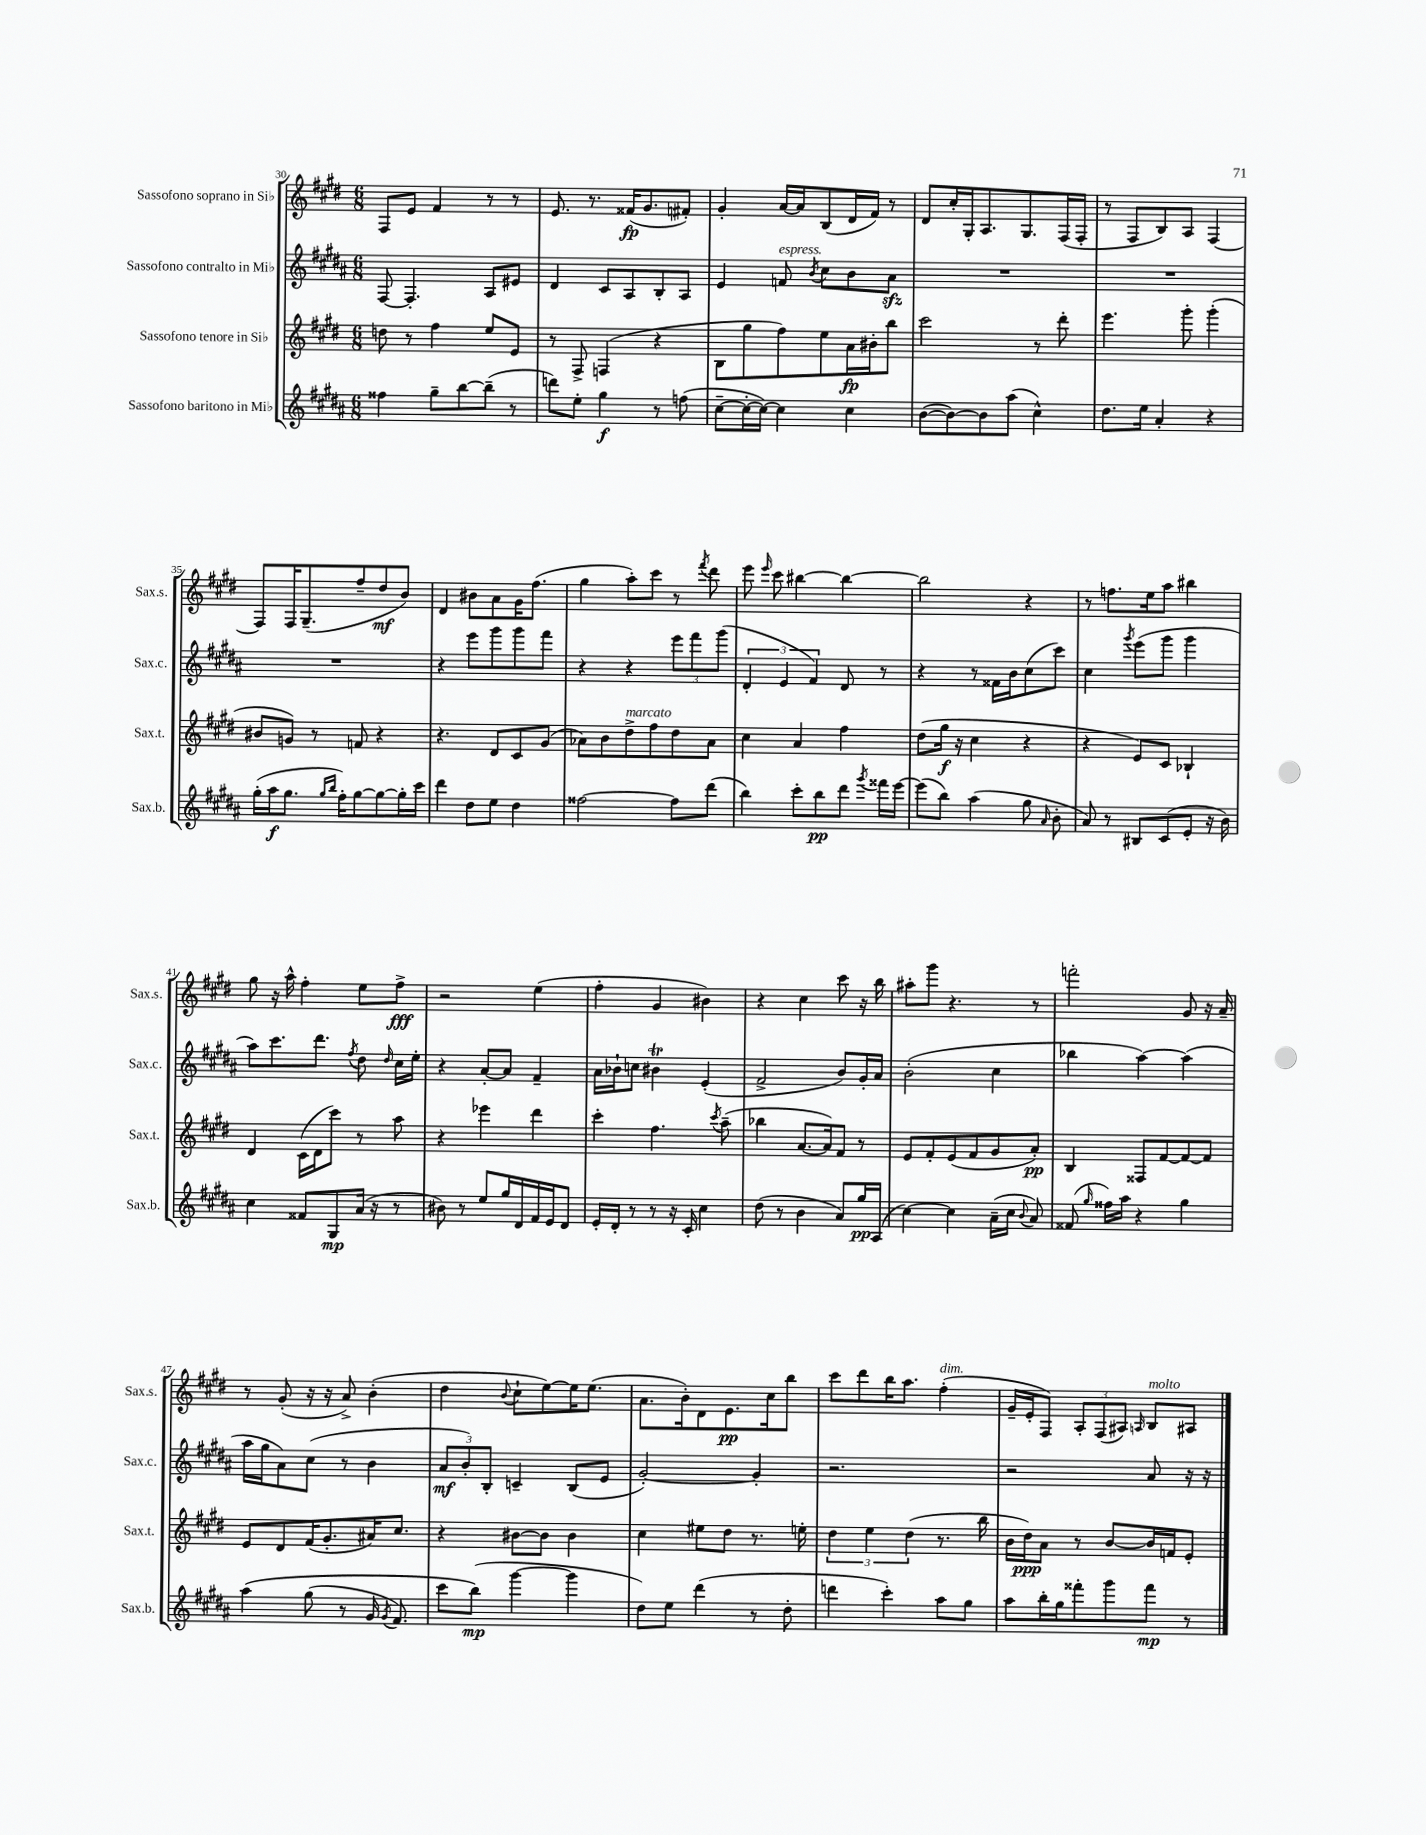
<<
\new StaffGroup <<
\new Staff = "s0" \with { instrumentName = "Sassofono soprano in Sib" shortInstrumentName = "Sax.s." } {
    \clef treble \key e \major \numericTimeSignature \time 6/8
    \autoBeamOff fis8[ e'8] fis'4 r8 r8 |
    e'8. r8. fisis'16[\fp( gis'8. fis'8]-.) |
    gis'4-. a'16[~ a'16 b8( dis'16 fis'16]) r8 |
    dis'8[ cis''16-. gis16-. a8. gis8. fis16( fis16]-. |
    r8 fis8[ b8) a8] fis4~ |
    fis8[ fis16 gis8.--( fis''8-- dis''8\mf b'8]) |
    dis'4 bis'8[ a'8 gis'16 fis''8.]( |
    gis''4 a''8[-.) cis'''8] r8 \acciaccatura { fis'''8 } dis'''8 |
    e'''8 \grace { e'''16 } cis'''8 bis''4~ bis''4~ |
    bis''2 r4 |
    r8 f''8.[ e''16 a''8] bis''4 |
    gis''8 r16 a''16-^ fis''4-. e''8[ fis''8]->\fff |
    r2 e''4( |
    fis''4-. gis'4 bis'4) |
    r4 cis''4 cis'''8 r16 b''16 |
    ais''8[-. gis'''8] r4. r8 |
    f'''2-. gis'8 r16 a'16-- |
    r8 gis'8-.( r16 r16 a'8->) b'4-.( |
    dis''4 \appoggiatura { b'8 } cis''8[-! e''8~) e''16 e''8.]( |
    a'8.[ b'16-.) dis'8 e'8.\pp cis''16 b''8] |
    cis'''8[ dis'''8 b''16 a''8.] fis''4-.^\markup { \italic "dim." }( |
    gis'16[-- e'16-. fis8]) \tuplet 3/2 { a8[-. fis8( ais8]) } \grace { a16 } b8[^\markup { \italic "molto" } ais8] \bar "|." |
}
\new Staff = "s1" \with { instrumentName = "Sassofono contralto in Mib" shortInstrumentName = "Sax.c." } {
    \clef treble \key b \major \numericTimeSignature \time 6/8
    \autoBeamOff fis8~ fis4.-. ais8[ eis'8] |
    dis'4 cis'8[ ais8 b8-. ais8] |
    e'4 f'8^\markup { \italic "espress." } \acciaccatura { b'8 } cis''8[ b'8 ais'8]\sfz |
    R2. |
    R2. |
    R2. |
    r4 e'''8[ gis'''8 gis'''8 fis'''8] |
    r4 r4 \tuplet 3/2 { e'''8[ fis'''8 gis'''8]( } |
    \tuplet 3/2 { dis'4-. e'4 fis'4) } dis'8 r8 |
    r4 r8 fisis'16[ b'16 cis''8( cis'''8]) |
    cis''4 \acciaccatura { gis'''8 } e'''8[( gis'''8] gis'''4 |
    ais''8[) cis'''8. dis'''8.] \acciaccatura { fis''8 } dis''8 \grace { dis''16 } cis''16[ e''16]-. |
    r4 ais'8[~-. ais'8] fis'4-- |
    ais'16[ bes'16-! c''8] bis'4\trill e'4-.( |
    fis'2-> b'8[) gis'16-. ais'16] |
    b'2-.( cis''4 |
    bes''4 ais''4~) ais''4( |
    ais''16[ gis''16 ais'8) cis''8]( r8 b'4 |
    \tuplet 3/2 { ais'8[\mf b'8-.) b8]-. } c'4-- b8[( e'8] |
    gis'2~-.) gis'4-. |
    r2. |
    r2 ais'8 r16 r16 \bar "|." |
}
\new Staff = "s2" \with { instrumentName = "Sassofono tenore in Sib" shortInstrumentName = "Sax.t." } {
    \clef treble \key e \major \numericTimeSignature \time 6/8
    \autoBeamOff d''8 r8 fis''4 e''8[ e'8] |
    r8 fis8-> f4( r4 |
    b8[ gis''8 fis''8) e''8 a'16\fp bis'16-. b''8] |
    cis'''2 r8 dis'''8-. |
    e'''4. gis'''8-. gis'''4-.( |
    bis'8[ g'8]) r8 f'8 r4 |
    r4. dis'8[ cis'8 gis'8]( |
    aes'8[) b'8 dis''8->^\markup { \italic "marcato" } fis''8 dis''8 aes'8] |
    cis''4 a'4 fis''4 |
    dis''8[( gis''16]\f r16 cis''4 r4 |
    r4 e'8[) cis'8] bes4-! |
    dis'4 cis'16[( dis'16 cis'''8]) r8 a''8 |
    r4 ees'''4 dis'''4 |
    cis'''4-. fis''4. \acciaccatura { cis'''8 } a''8--( |
    bes''4 a'8.[~ a'16) fis'8] r8 |
    e'8[ fis'8-. e'8( fis'8 gis'8 a'8]-.\pp) |
    b4 fisis8[ fis'8~ fis'8~ fis'8] |
    e'8[ dis'8 fis'16( gis'8.-. ais'16) cis''8.] |
    r4 bis'8[~ bis'8] bis'4 |
    cis''4 eis''8[ dis''8] r8. e''16-. |
    \tuplet 3/2 { dis''4 e''4 dis''4( } r8. b''16 |
    b'16[ dis''16\ppp) a'8] r8 b'8[~ b'16 f'16 e'8]-. \bar "|." |
}
\new Staff = "s3" \with { instrumentName = "Sassofono baritono in Mib" shortInstrumentName = "Sax.b." } {
    \clef treble \key b \major \numericTimeSignature \time 6/8
    \autoBeamOff fisis''4 gis''8[-- b''8~ b''8]--( r8 |
    d'''8[) e''8]-. gis''4\f r8 f''8( |
    cis''8[~-- cis''16~-. cis''16]~) cis''4 cis''4 |
    b'8[~( b'8~) b'8 ais''8]( cis''4-^) |
    dis''8.[ e''16] ais'4-. r4 |
    gis''16[-.( ais''16\f gis''8.] \grace { gis''16[ b''16] } fis''16[-.) gis''8~ gis''8~ gis''16-. cis'''16] |
    dis'''4 dis''8[ e''8] dis''4 |
    fisis''2~ fisis''8[ dis'''8]( |
    b''4) cis'''8[-. b''8\pp dis'''8] \acciaccatura { gis'''8 } fisis'''16[ e'''16]~ |
    e'''8[( b''8]) ais''4( gis''8 \grace { ais'16 } b'8-. |
    ais'8) r8 bis8[ cis'8( e'8]-. r16 b'16) |
    cis''4 fisis'8[ gis8\mp ais'16]( r16 r8 |
    bis'8) r8 e''8[ gis''16 dis'16 fis'16 e'16 dis'8] |
    e'16[-. dis'16]-. r8 r8 r16 cis'16-. cis''4 |
    dis''8( r8 b'4 ais'8[) gis''16\pp ais16]( |
    cis''4~) cis''4 ais'16[--( cis''16] \appoggiatura { b'8 } ais'8) |
    fisis'8( \grace { gis''16 } fisis''16[) ais''16] r4 gis''4 |
    ais''4\( gis''8( r8 gis'16 \acciaccatura { gis'8 } fis'8.) |
    cis'''8[ b''8]\mp(\) gis'''4~ gis'''4 |
    dis''8[) e''8] dis'''4( r8 dis''8-. |
    d'''4 cis'''4-.) ais''8[ gis''8] |
    ais''8[ b''16-. gis''16 fisis'''8-. gis'''8 fisis'''8]\mp r8 \bar "|." |
}
>>
>>
\layout { \context { \Score currentBarNumber = #30 } }
